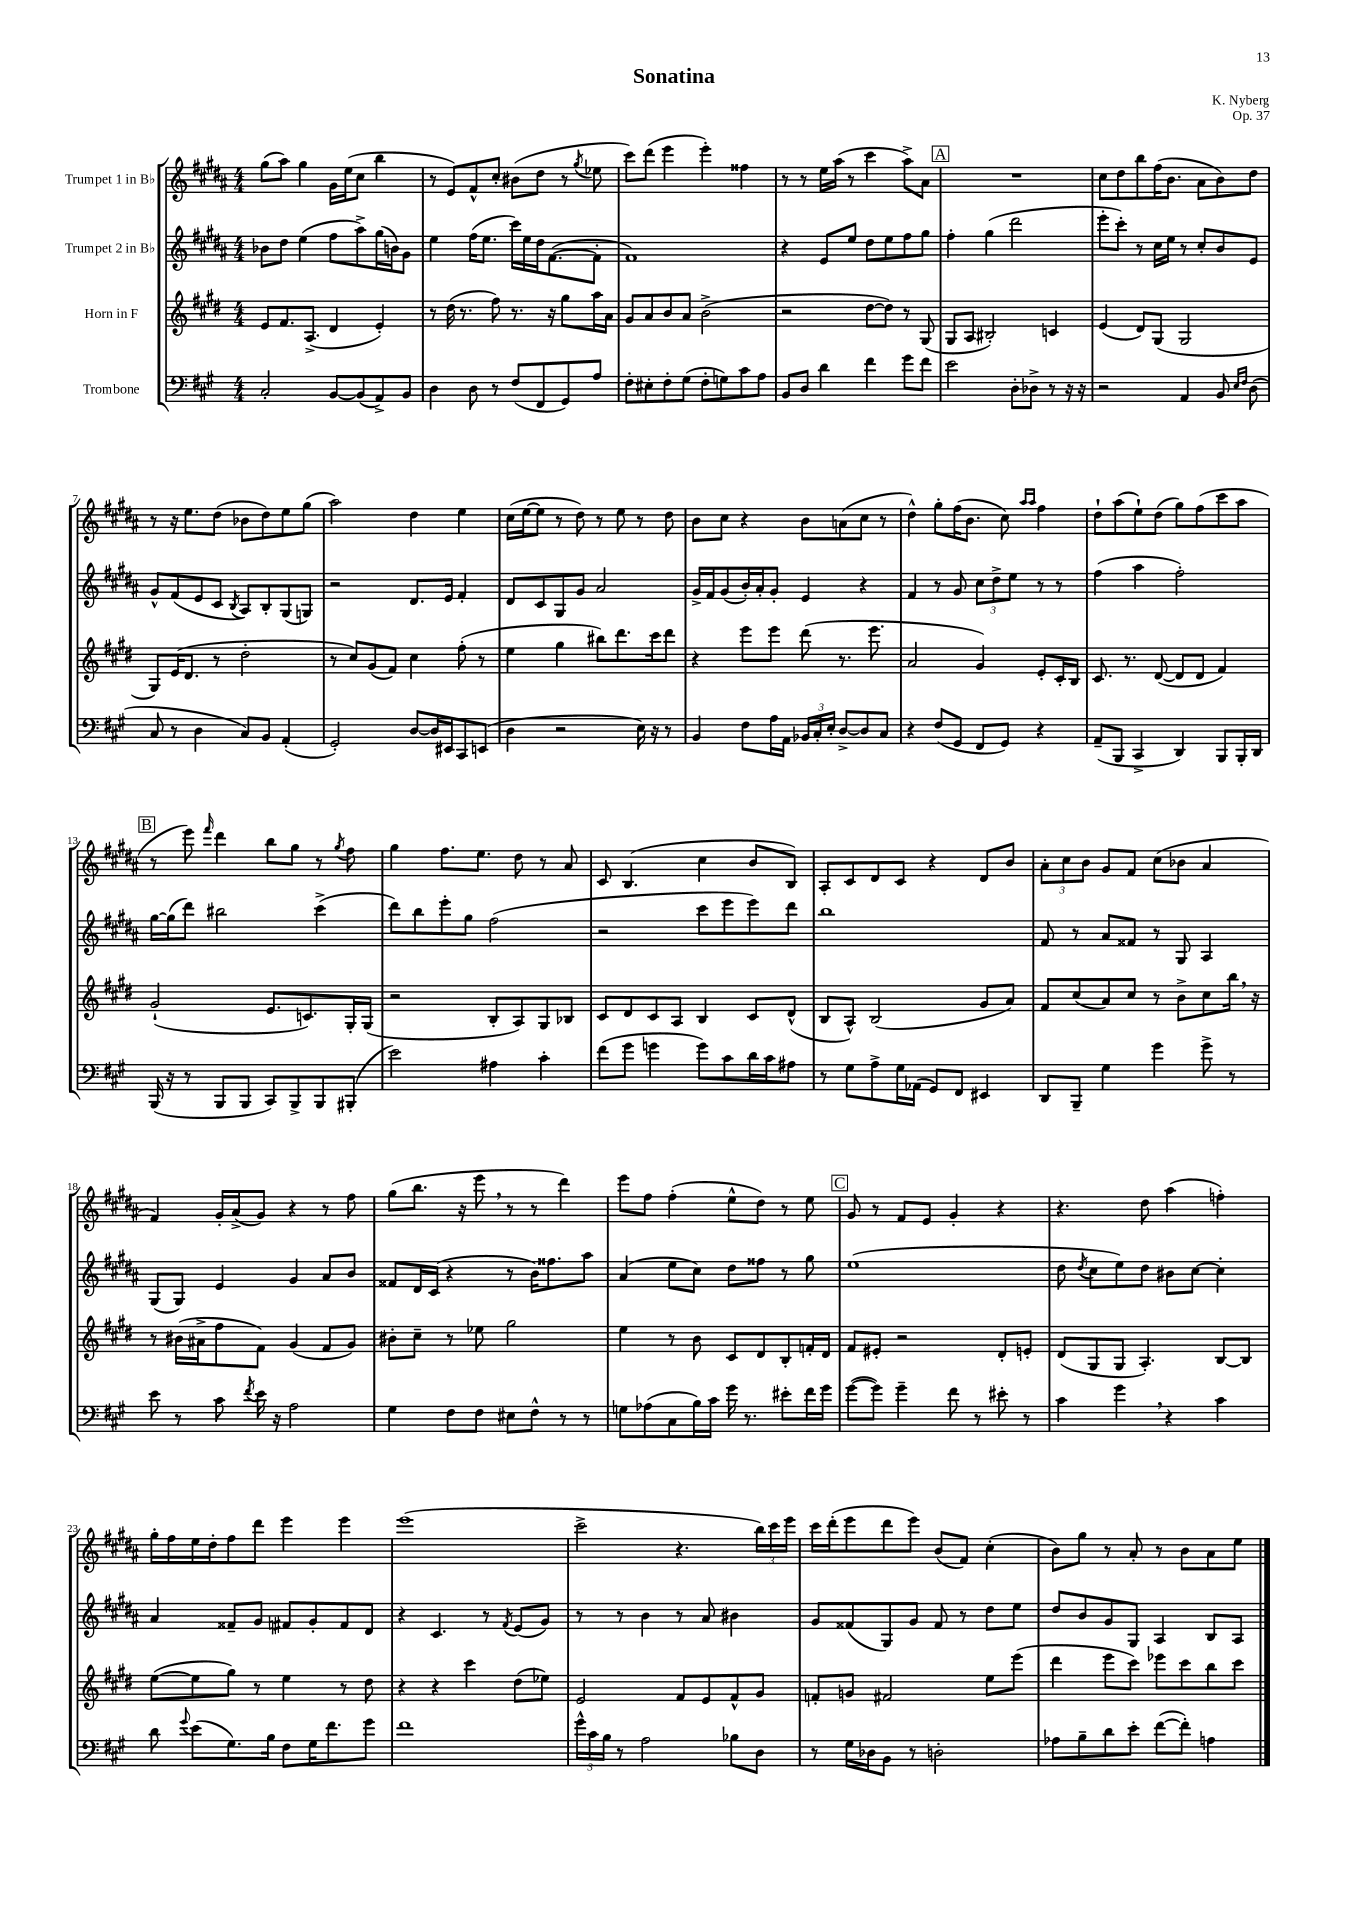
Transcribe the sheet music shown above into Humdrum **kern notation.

**kern	**kern	**kern	**kern
*part4	*part3	*part2	*part1
*staff4	*staff3	*staff2	*staff1
*I"Trombone	*I"Horn in F	*I"Trumpet 2 in B♭	*I"Trumpet 1 in B♭
*clefF4	*clefG2	*clefG2	*clefG2
*k[f#c#g#]	*k[f#c#g#d#]	*k[f#c#g#d#a#]	*k[f#c#g#d#a#]
*M4/4	*M4/4	*M4/4	*M4/4
=1	=1	=1	=1
2C#'/	8e/L	8b-X\L	(8gg#\L
.	8.f#/	8dd#\J	8aa#\J)
.	.	(4ee\	4gg#\
.	(8.A^/J	.	.
[8BB/L	4d#/	8ff#\L	16g#\LL
.	.	.	(16ee\J
(8BB/]	.	8aa#^\)	8cc#\J
8AA^/)	4e'/)	(16gg#\L	4bb\
.	.	16bn\J)	.
8BB/J	.	8g#\J	.
=2	=2	=2	=2
4D\	8r	4ee\	8r
.	(16dd#\	.	8e/L)
.	8.r	.	.
8D\	.	(16ff#\KL	8f#^^/
.	.	8.ee\J	.
8r	8ff#\)	.	8cc#'/J
(8F#/L	8.r	16ccc#\LL)	(8b#X\L
.	.	16ee\	.
8FF#/	.	16dd#\J	8dd#\J
.	16r	([8.f#\	.
8GG#/)	8gg#\L	.	8r
.	.	.	8qgg#/
8A/J	16aa\L	8f#'\J]	8ee-X\
.	16a\JJ	.	.
=3	=3	=3	=3
8F#'\L	8g#/L	1f#)	8ccc#\L)
8E#X'\	8a/	.	(8ddd#\J
8F#'\	8b/	.	4eee\
(8G#\J	8a/J	.	.
8F#'\L	(2b^\	.	4eee'\)
8Gn\)	.	.	.
8c#\	.	.	4ff##X\
8A\J	.	.	.
=4	=4	=4	=4
8BB/L	2r	4r	8r
8D/J	.	.	8r
4d\	.	8e/L	16ee\LL
.	.	.	(16aa#\JJ
.	.	8ee/J	8r
4f#\	[8dd#\L	8dd#\L	4ccc#\
.	8dd#\J])	8ee\	.
8g#\L	8r	8ff#\	8aa#^\L)
8f#\J	(8G#/	8gg#\J	8a#\J
!!LO:REH:place=s1:t=A
=5	=5	=5	=5
2e\	8G#/L	4ff#'\	1r
.	8A/J	.	.
.	2B#X'/)	(4gg#\	.
8D'\L	.	2ddd#\	.
8D-X^\J	.	.	.
8r	4cn/	.	.
16r	.	.	.
16r	.	.	.
=6	=6	=6	=6
2r	(4e/	8eee'\L	8cc#\L
.	.	8ccc#'\J)	8dd#\
.	8d#/L)	8r	8bb\
.	(8G#/J	16cc#\LL	(16ff#\K
.	.	16ee\JJ	8.b\J
4AA/	2G#/	8r	.
.	.	8cc#'/L	8a#\L
8BB/	.	8b/	8b\)
16qqE/LL	.	.	.
16qqF#/JJ	.	.	.
(8D\	.	8e/J	8dd#\J
!!LO:LB:g=z
=7	=7	=7	=7
8C#/	8G#/L)	8g#^^/L	8r
8r	(16e/K	(8f#/	16r
.	8.d#/J	.	8.ee\L
4D\	.	8e/	.
.	8r	8c#/J	(8dd#\J
.	.	8qB/	.
8C#/L)	2dd#'\	8A#/L)	8b-X\L
8BB/J	.	8B'/	8dd#\)
(4AA'/	.	(8G#/	8ee\
.	.	8Gn/J)	(8gg#\J
=8	=8	=8	=8
2GG#'/)	8r	2r	2aa#\)
.	8cc#/L)	.	.
.	(8g#/	.	.
.	8f#/J)	.	.
[8D/L	4cc#\	8.d#/L	4dd#\
16D/L]	.	.	.
16EE#X/J	.	16e/Jk	.
8CC#/	(8ff#'\	4f#'/	4ee\
(8EEn/J	8r	.	.
=9	=9	=9	=9
4D\	4ee\	8d#/L	(16cc#\LL
.	.	.	[16ee\J
.	.	8c#/	8ee\J]
2r	4gg#\	8G#/	8r
.	.	8g#/J	8dd#\)
.	8bb#X\L)	2a#/	8r
.	8.ddd#\	.	8ee\
16E\)	.	.	8r
16r	16ccc#\k	.	.
8r	8ddd#\J	.	8dd#\
=10	=10	=10	=10
4BB/	4r	16g#^/LL	8b\L
.	.	16f#/J	.
.	.	(8g#/	8cc#\J
8F#\L	8eee\L	16b'/L)	4r
.	.	16a#'/J	.
16A\L	8eee\J	8g#'/J	.
16AA\JJ	.	.	.
24BB-X/LL	(8ddd#\	4e/	8b\L
24C#'/	.	.	.
24E'/JJ	.	.	.
[8D^/L	8.r	.	(8an\
8D/]	.	4r	8cc#\J
.	8.eee\	.	.
8C#/J	.	.	8r
=11	=11	=11	=11
4r	2a/	4f#/	4dd#^^\)
(8F#/L	.	8r	8gg#'\L
8GG#/J	.	8g#/	(16ff#\K
.	.	.	8.b\J
8FF#/L	4g#/)	12cc#\L	.
.	.	12dd#^\	.
8GG#/J)	.	.	8cc#\)
.	.	12ee\J	.
.	.	.	16qqaa#/LL
.	.	.	16qqaa#/JJ
4r	8e'/L	8r	4ff#\
.	16c#'/L	8r	.
.	16B/JJ	.	.
=12	=12	=12	=12
(8AA~/L	8.c#/	(4ff#\	8dd#`\L
8BBB/J	.	.	(8aa#\
.	8.r	.	.
4CC#^/	.	4aa#\	8ee`\)
.	([8d#/	.	(8dd#\J
4DD/)	8d#/L]	2ff#'\)	8gg#\L)
.	8d#/J	.	(8ff#\
8BBB/L	4f#/)	.	8ccc#\
16BBB'/L	.	.	8aa#\J
16DD/JJ	.	.	.
!!LO:LB:g=z
!!LO:REH:place=s1:t=B
=13	=13	=13	=13
(16BBB/	(2g#`/	[16gg#\LL	8r
16r	.	(16gg#\J]	.
8r	.	8ddd#\J)	8eee\)
.	.	.	16qqfff#/
8BBB/L	.	2bb#X\	4ddd#\
8BBB/J	.	.	.
8CC#/L)	8.e/L	.	8bb\L
8BBB^/	.	.	8gg#\J
.	8.cn/)	.	.
8BBB/	.	(4ccc#^\	8r
.	.	.	8qgg#/
(8BBB#X'/J	16G#'/L	.	8ff#\
.	(16G#/JJ	.	.
=14	=14	=14	=14
2e\)	2r	8ddd#\L)	4gg#\
.	.	8bb\	.
.	.	8eee'\	8.ff#\L
.	.	8gg#\J	.
.	.	.	8.ee\J
4A#X\	8B'/L	(2ff#\	.
.	8A/)	.	8dd#\
4c#'\	8G#/	.	8r
.	8B-X/J	.	8a#/
=15	=15	=15	=15
(8f#\L	8c#/L	2r	8c#/
8g#\J	8d#/	.	(4.B/
4gn\	8c#/	.	.
.	8A/J	.	.
8g\L)	4B/	8ccc#\L	4cc#\
8c#\	.	8eee\	.
16d\L	8c#/L	8eee\)	8b/L
16c#\J	.	.	.
8A#X\J	(8d#^^/J	8ddd#\J	8B/J)
=16	=16	=16	=16
8r	8B/L	1bb	8A#'/L
8G#\L	8A^^/J)	.	8c#/
8A^\	(2B/	.	8d#/
16G#\L	.	.	8c#/J
(16AA-X\JJ	.	.	.
8GG#/L)	.	.	4r
8FF#/J	.	.	.
4EE#X/	8g#/L	.	8d#/L
.	8a/J)	.	8b/J
=17	=17	=17	=17
8DD/L	8f#/L	8f#/	12a#'\L
.	.	.	12cc#\
8BBB~/J	(8cc#/	8r	.
.	.	.	12b\J
4G#\	8a/)	8a#/L	8g#/L
.	8cc#/J	8f##X/J	8f#/J
4g#\	8r	8r	(8cc#\L
.	8b^\L	8G#/	8b-X\J
8g#^\	8cc#\	4A#/	4a#/
8r	16bb,\Jk	.	.
.	16r	.	.
!!LO:LB:g=z
=18	=18	=18	=18
8e\	8r	(8G#/L	4f#/)
8r	(16b#X\LL	8G#/J)	.
.	16a#X^\J	.	.
8c#\	8ff#\	4e/	16g#'/LL
.	.	.	(16a#^/J
8qf#/	.	.	.
16e\	8f#\J)	.	8g#/J)
16r	.	.	.
2A\	(4g#/	4g#/	4r
.	8f#/L	8a#/L	8r
.	8g#/J)	8b/J	8ff#\
=19	=19	=19	=19
4G#\	8b#X'\L	8f##X/L	(8gg#\L
.	8cc#~\J	16d#/L	8.bb\J
.	.	(16c#/JJ	.
8F#\L	8r	4r	.
.	.	.	16r
8F#\J	8ee-X\	.	8eee,\
8E#X\L	2gg#\	8r	8r
8F#^^\J	.	16b\KL)	8r
.	.	8.ff##X\	.
8r	.	.	4ddd#\)
8r	.	8aa#\J	.
=20	=20	=20	=20
8Gn\L	4ee\	(4a#/	8eee\L
(8A-X\	.	.	8ff#\J
8C#\	8r	8ee\L	(4ff#'\
16B\L)	8b\	8cc#\J)	.
16c#\JJ	.	.	.
16g#\	8c#/L	8dd#\L	8ee^^\L
8.r	.	.	.
.	8d#/	8ff##X\J	8dd#\J)
8e#X'\L	8B'/	8r	8r
16f#\L	16fn'/L	8gg#\	8ee\
16g#\JJ	16d#/JJ	.	.
!!LO:REH:place=s1:t=C
=21	=21	=21	=21
([8g#\L	8f#/L	(1ee	8g#/
8g#\J])	8e#X'/J	.	8r
4g#~\	2r	.	8f#/L
.	.	.	8e/J
8f#\	.	.	4g#'/
8r	.	.	.
8e#X'\	8d#'/L	.	4r
8r	8en'/J	.	.
=22	=22	=22	=22
4c#\	(8d#/L	8dd#\	4.r
.	.	8qdd#/	.
.	8G#/	8cc#\L	.
4g#,\	8G#/J	8ee\)	.
.	4.A'/)	8dd#\J	8dd#\
4r	.	8b#X\L	(4aa#\
.	.	[8cc#\J	.
4c#\	[8B/L	4cc#'\]	4ffn'\)
.	8B/J]	.	.
!!LO:LB:g=z
=23	=23	=23	=23
8d\	([8ee\L	4a#/	16gg#'\LL
.	.	.	16ff#\
8qqg#/	.	.	.
(8e\L	8ee\]	.	16ee\
.	.	.	16dd#'\J
8.G#\)	8gg#\J)	8f##X~/L	8ff#\
.	8r	8g#/J	8ddd#\J
16B\Jk	.	.	.
8F#\L	4ee\	8f#X/L	4eee\
16G#\K	.	8g#'/	.
8.f#\	.	.	.
.	8r	8f#/	4eee\
8g#\J	8dd#\	8d#/J	.
=24	=24	=24	=24
1f#	4r	4r	(1eee
.	4r	4.c#/	.
.	4ccc#\	.	.
.	.	8r	.
.	.	8qf#/	.
.	(8dd#\L	(8e/L	.
.	8ee-X\J)	8g#/J)	.
=25	=25	=25	=25
24g#^^\LL	2e/	8r	2ccc#^\
24c#\	.	.	.
24B\JJ	.	.	.
8r	.	8r	.
2A\	.	4b\	.
.	8f#/L	8r	4.r
.	8e/	8a#/	.
8B-X\L	8f#^^/	4b#X\	.
8D\J	8g#/J	.	24bb\LL)
.	.	.	24ccc#\
.	.	.	24eee\JJ
=26	=26	=26	=26
8r	8fn'/L	8g#/L	16ccc#\LL
.	.	.	(16ddd#'\J
16G#\LL	8gn/J	(8f##X/	8eee\
16D-X\J	.	.	.
8BB\J	2f#X/	8G#/)	8ddd#\
8r	.	8g#/J	8eee\J)
2Dn'\	.	8f##/	(8b/L
.	.	8r	8f#/J)
.	8ee\L	8dd#\L	(4cc#'\
.	(8eee\J	8ee\J	.
=27	=27	=27	=27
8A-X\L	4ddd#\	8dd#/L	8b\L)
8B~\	.	8b/	8gg#\J
8d\	8eee\L	8g#/	8r
8e'\J	8ccc#\J)	8G#/J	8a#'/
([8f#\L	8eee-X\L	4A#/	8r
8f#'\J])	8ccc#\	.	8b\L
4An\	8bb\	8B/L	8a#\
.	8ccc#\J	8A#/J	8ee\J
==	==	==	==
*-	*-	*-	*-
